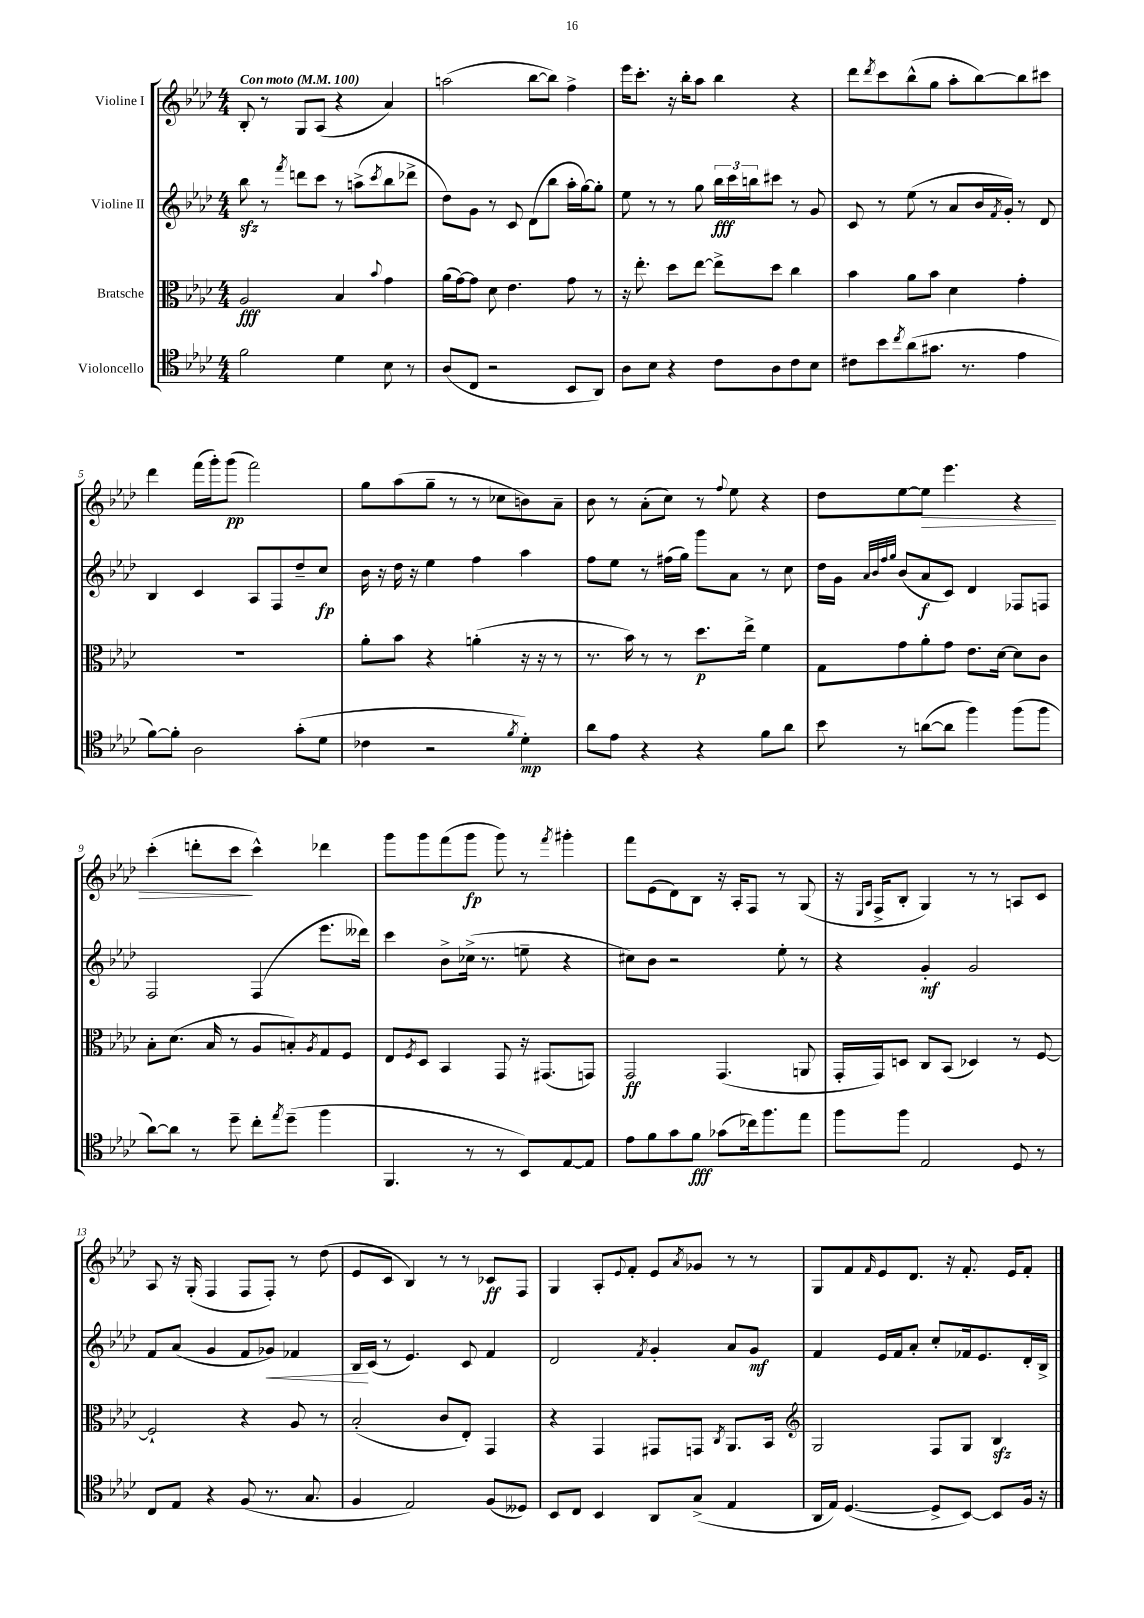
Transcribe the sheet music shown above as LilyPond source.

<<
\new StaffGroup <<
\new Staff = "s0" \with { instrumentName = "Violine I" } {
    \clef treble \key aes \major \numericTimeSignature \time 4/4 \tempo "Con moto" 4 = 100
    bes8-. r8 g8 aes8( r4 aes'4) |
    a''2( bes''8~ bes''8) f''4-> |
    ees'''16 c'''8.-. r16 bes''16-. aes''8 bes''4 r4 |
    des'''8 \acciaccatura { des'''8 } c'''8 bes''8-^( g''8 aes''8-. bes''8~) bes''8 cis'''8 |
    des'''4 f'''16( g'''16-.) g'''8\pp( f'''2) |
    g''8 aes''8( g''8-- r8 r8 ces''8 b'8) aes'8-- |
    bes'8 r8 aes'8-.( c''8) r8 \appoggiatura { f''8 } ees''8 r4 |
    des''8 ees''8~ ees''8\> ees'''4. r4 |
    c'''4-.( d'''8-. c'''8\! c'''4-^) des'''4 |
    g'''8 g'''8 f'''8( g'''8\fp g'''8) r8 \acciaccatura { f'''8 } gis'''4-. |
    f'''8 ees'8( des'8) bes8 r16 aes16-. f8 r8 g8( |
    r16 \grace { ees16 aes16 } f16-> bes8-. g4) r8 r8 a8 c'8 |
    aes8 r16 g16-.( f4 f8 f8-.) r8 des''8( |
    ees'8 c'8 bes4) r8 r8 ces'8\ff f8 |
    g4 aes8-. \appoggiatura { ees'8 } f'8-. ees'8 \acciaccatura { aes'8 } ges'8 r8 r8 |
    g8 f'8 \grace { f'16 } ees'8 des'8. r16 f'8.-. ees'16 f'8-. \bar "|." |
}
\new Staff = "s1" \with { instrumentName = "Violine II" } {
    \clef treble \key aes \major \numericTimeSignature \time 4/4
    bes''8\sfz r8 \acciaccatura { f'''8 } d'''8 c'''8 r8 a''8->( \acciaccatura { c'''8 } bes''8 des'''8-> |
    des''8) g'8 r8 c'8 des'8( bes''8 aes''16-. g''16~) g''8-. |
    ees''8 r8 r8 g''8 \tuplet 3/2 { bes''16\fff c'''16 b''16 } cis'''8 r8 g'8 |
    c'8 r8 ees''8( r8 aes'8 bes'16 \acciaccatura { f'8 } g'16-.) r8 des'8 |
    bes4 c'4 aes8 f8 des''8-- c''8\fp |
    bes'16 r16 des''16 r16 ees''4 f''4 aes''4 |
    f''8 ees''8 r8 fis''16( g''16) g'''8 aes'8 r8 c''8 |
    des''16 g'16 \grace { aes'32 bes'32 f''32 g''32 } bes'8( aes'8\f c'8) des'4 fes8 f8 |
    f2 f4( ees'''8. deses'''16) |
    c'''4 bes'8-> ces''16->( r8. e''8-- r4 |
    cis''8) bes'8 r2 ees''8-. r8 |
    r4 g'4-.\mf g'2 |
    f'8 aes'8( g'4 f'8 ges'8\<) fes'4 |
    bes16\! c'16( r8 ees'4.) c'8 f'4 |
    des'2 \acciaccatura { f'8 } g'4-. aes'8 g'8\mf |
    f'4 ees'16 f'16 aes'8-. c''8-. fes'16 ees'8. des'16-. bes16-> \bar "|." |
}
\new Staff = "s2" \with { instrumentName = "Bratsche" } {
    \clef alto \key aes \major \numericTimeSignature \time 4/4
    aes2\fff bes4 \appoggiatura { bes'8 } g'4 |
    aes'16( g'16~) g'8 des'8 ees'4. g'8 r8 |
    r16 ees''8.-. des''8 ees''8~ ees''8-> des''8 c''4 |
    bes'4 aes'8 bes'8 des'4 g'4-. |
    R1 |
    aes'8-. bes'8 r4 a'4-.( r16 r16 r8 |
    r8. bes'16) r8 r8 des''8.\p ees''16-> f'4 |
    g8 g'8 aes'8-. g'8 ees'8. des'16~ des'8 c'8 |
    bes8-. des'8.( bes16 r8 aes8 b8-.) \acciaccatura { aes8 } g8 f8 |
    ees8 \acciaccatura { f8 } des8 bes,4 g,8 r16 gis,8.( g,8) |
    g,2\ff g,4.( a,8 |
    g,16-. g,16) d8 c8 bes,8( des4) r8 f8~ |
    f2-! r4 aes8 r8 |
    bes2-.( c'8 ees8-.) g,4 |
    r4 g,4 gis,8 g,8 \acciaccatura { c8 } aes,8. bes,16 |
    \clef treble g2 f8 g8 bes4\sfz \bar "|." |
}
\new Staff = "s3" \with { instrumentName = "Violoncello" } {
    \clef tenor \key aes \major \numericTimeSignature \time 4/4
    f'2 des'4 bes8 r8 |
    aes8( c8 r2 bes,8 aes,8) |
    aes8 bes8 r4 c'8 aes8 c'8 bes8 |
    cis'8 bes'8 \acciaccatura { c''8 } aes'8( gis'8. r8. ees'4 |
    f'8~) f'8-. aes2 g'8-.( des'8 |
    ces'4 r2 \acciaccatura { f'8 } des'4-.\mp) |
    aes'8 ees'8 r4 r4 f'8 aes'8 |
    bes'8 r8 a'8~( a'8 f''4) f''8( f''8 |
    aes'8~) aes'8 r8 des''8-- c''8-. \acciaccatura { ees''8 } des''8--( f''4 |
    f,4. r8 r8 bes,8) ees8~ ees8 |
    ees'8 f'8 g'8 f'8\fff ges'8( ces''16) f''8. ees''8 |
    f''8 f''8 ees2 des8 r8 |
    c8 ees8 r4 f8( r8. g8. |
    f4 ees2) f8( deses8) |
    bes,8 c8 bes,4 aes,8 g8->( ees4 |
    aes,16 ees16) des4.~( des8-> bes,8~) bes,8 f16 r16 \bar "|." |
}
>>
>>
